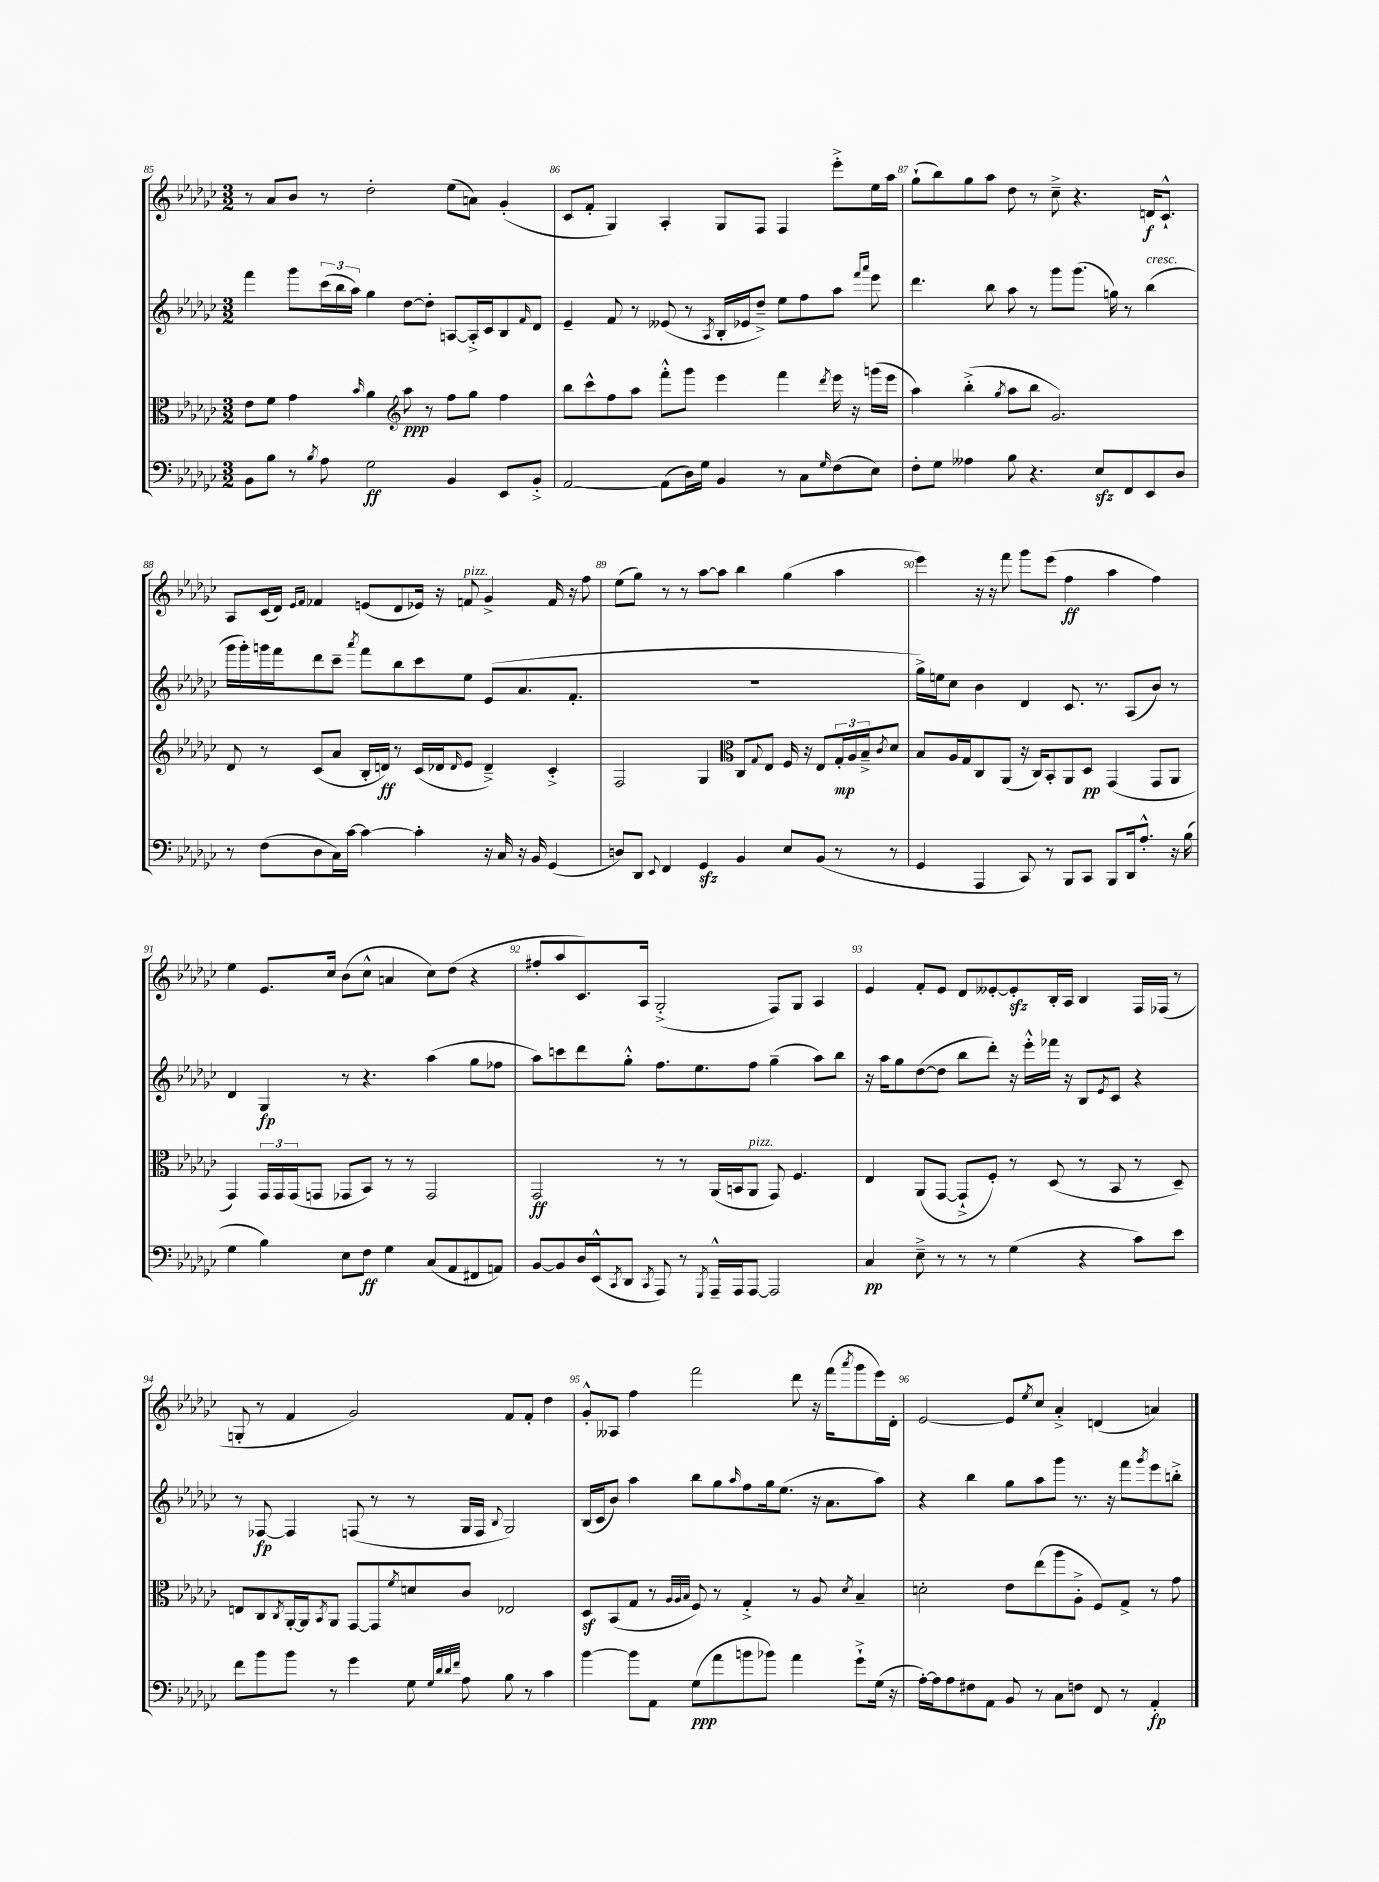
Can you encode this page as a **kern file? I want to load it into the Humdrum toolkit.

**kern	**kern	**kern	**kern
*staff4	*staff3	*staff2	*staff1
*clefF4	*clefC3	*clefG2	*clefG2
*k[b-e-a-d-g-c-]	*k[b-e-a-d-g-c-]	*k[b-e-a-d-g-c-]	*k[b-e-a-d-g-c-]
*M3/2	*M3/2	*M3/2	*M3/2
8BB-\L	8e-\L	4fff\	8r
8B-\J	8f\J	.	8a-/L
8r	4g-\	8ggg-\L	8b-/J
8qB-/	.	.	.
8A-\	.	(24ccc-\L	8r
.	.	24bb-\	.
.	.	24aa-\JJ)	.
.	16qqb-/	.	.
2G-\	4a-\	4gg-\	2dd-'\
*	*clefG2	*	*
.	8aa-\	[8dd-\L	.
.	8r	8dd-'\]J	.
4BB-/	8ff\L	[8A/L	(8ee-\L
.	8gg-\J	16A'^/]L	8a\J)
.	.	16c-/J	.
8EE-/L	4ff\	8B-/	(4g-'/
.	.	16qqf/	.
8BB-'^/J	.	8d-/J	.
=	=	=	=
[2AA-/	8bb-\L	4e-~/	8c-/L
.	8ccc-^^\	.	8f'/J
.	8ff\	8f/	4G-/)
.	8aa-\J	8r	.
(8AA-\]L	8fff'^^\L	(8e--/	4A-'/
16D-\L)	8ggg-\J	8r	.
16G-\JJ	.	.	.
.	.	8qA-/	.
4BB-/	4eee-\	16B-'/LL	8G-/L
.	.	16e-/J	.
.	.	8dd-~^/J)	8F/J
8r	4fff\	8ee-\L	4F/
8C-\L	.	8ff\	.
16qqG-/	8qddd-/	.	.
(8F\	16eee-\	8aa-\J	8eee-'^\L
.	16r	.	.
.	.	16qqfff/LL	.
.	.	16qqaaa-/JJ	.
8E-\J)	(16ggg\LL	8eee-\	16ee-\L
.	16eee-\JJ	.	16aa-\JJ
=	=	=	=
8F'\L	4aa-\)	4.ddd-\	(8gg-`\L
8G-\J	.	.	8bb-\)
4A--\	(4bb-'^\	.	8gg-\
.	.	8bb-\	8aa-\J
.	8qgg-/	.	.
8B-\	8aa-\L	8aa-\	8dd-\
4.r	8bb-\J	8r	8r
.	2.g-/)	8ggg-\L	8cc-~^\
.	.	(8.ggg-\J	4.r
8E-/L	.	.	.
.	.	16gg\)	.
8FF/	.	8r	.
8EE-/	.	(4bb-\	16d/LK
.	.	.	8.c-`^^/J
8D-/J	.	.	.
=	=	=	=
8r	8d-/	16ggg-\LL	8A-/L
.	.	16ggg-'\)	.
(8F\L	8r	16ggg\	(16c-/L
.	.	16fff\J	16d-/JJ)
.	.	.	16qqe-/LL
.	.	.	16qqf/JJ
8D-\	(8c-/L	8ddd-\	4f-/
16C-\L)	8a-/J	8ccc-~\J	.
[16c-\JJ	.	.	.
.	.	8qaaa-/	.
4c-\_	16B-'/LL	8fff\L	(8e/L
.	16d/JJ)	.	.
.	8r	8bb-\	8d-/
4c-'\]	(16c-/LL	8ccc-\	16e-/Jk)
.	16d-/J	.	16r
.	16qqd-/	.	.
.	8e-/J	8ee-\J	8f/
16r	4d-~^/)	(8e-/L	4g-^/
16C-/	.	.	.
16r	.	8.a-/	.
16BB-/	.	.	.
(4GG-/	4c-'^/	.	16f/
.	.	8.f'/J	16r
.	.	.	8ff\
=	=	=	=
8D/L)	2F/	1.r	(8ee-\L
8DD-/J	.	.	8gg-\J)
8qqEE-/	.	.	.
4FF/	.	.	8r
.	.	.	8r
4GG-/	4G-/	.	[8aa-\L
.	.	.	8aa-\]J
*	*clefC3	*	*
4BB-/	8C-/L	.	4bb-\
.	8qqG-/	.	.
.	8E-/J	.	.
8E-/L	16F/	.	(4gg-\
.	16r	.	.
(8BB-/J	8E-/L	.	.
8r	24G-'/L	.	4aa-\
.	24A-/	.	.
.	24B-~^/J	.	.
.	8qc-/	.	.
8r	8d-/J	.	.
=	=	=	=
4GG-/	8B-/L	16gg-^\LL)	4eee-\)
.	.	16ee\J	.
.	16A-/L	8cc-\J	.
.	16G-/J	.	.
4AAA-/	8C-/	4b-\	16r
.	.	.	16r
.	(8AA-/J	.	8fff\
8CC-/)	16r	4d-/	8ggg-\L
.	16C-/LK)	.	.
8r	8BB-'/	.	(8eee-\J
8BBB-/L	8AA-/	8.c-/	4ff\
8CC-/J	8D-/J	.	.
.	.	8.r	.
8BBB-/L	(4GG-/	.	4aa-\
16DD-/k	.	(8A-/L	.
8.A-'^^/J	.	.	.
.	8GG-/L	8b-/J)	4ff\)
16r	8AA-/J	8r	.
(16B-\	.	.	.
=	=	=	=
4G-\	4GG-/)	4d-/	4ee-\
4B-\)	24GG-/LL	4G-/	8.e-/L
.	24GG-/	.	.
.	(24GG-/J	.	.
.	8GG/J	.	.
.	.	.	16cc-/Jk
8E-\L	8GG-/L	8r	(8b-\L
8F\J	8BB-/J)	4.r	8cc-^^\J
4G-\	8r	.	4a/
.	8r	.	.
(8C-/L	2GG-/	(4aa-\	8cc-\L)
8AA-/	.	.	(8dd-\J
8FF#/	.	8gg-\L	4r
8AA/J)	.	8ff-\J	.
=	=	=	=
[8BB-/L	2GG-/	8aa-\L)	8ff#'/L
8BB-/]	.	8ccc\	8aa-/
16D-/L	.	8ddd-\	8.c-/)
(16EE-^^/J	.	.	.
8qCC-/	.	.	.
8DD-/J	.	8gg-'^^\J	.
.	.	.	16A-/Jk
8qCC-/	.	.	.
8AAA-/)	8r	8.ff\L	(2G-'^/
8r	8r	.	.
.	.	8.ee-\	.
8qGGG-/	.	.	.
16AAA-~^^/LL	(16AA-/LL	.	.
16AAA-/J	16BB/J	.	.
[8AAA-/J	8AA-/J	8ff\J	.
2AAA-/]	8GG-/)	(4gg-~\	8F/L)
.	4.F/	.	8G-/J
.	.	8aa-\L)	4A-/
.	.	8bb-\J	.
=	=	=	=
4C-/	4E-/	16r	4e-/
.	.	16aa-\LK	.
.	.	8gg-\	.
8E-~^\	(8AA-/L	([8dd-\	8f'/L
8r	[8GG-/J	8dd-\]J	8e-/J
8r	8GG-`^/]L	8bb-\L	8d-/L
8r	8F'/J)	8ddd-'\J)	[8e--'/
(4G-\	8r	16r	8e--'/]
.	.	16eee-'^^\LL	.
.	(8D-/	16fff-\JJ	16B-'/L
.	.	16r	16A-/JJ
4r	8r	8B-/L	4B-/
.	.	8qe-/	.
.	8BB-/	8c-/J	.
8c-\L)	8r	4r	16F/LL
.	.	.	(16F-/JJ
8e-\J	8D-~/)	.	8r
=	=	=	=
8f\L	8E/L	8r	8G'/
8b-\	8C-/	[8F-/	8r
.	8qC-/	.	.
8b-\J	[16AA-'/L	4F-/]	4f/
.	16AA-/]J	.	.
.	8qBB-/	.	.
8r	8AA-/J	.	.
4g-\	[8GG-/L	(8F/	2g-/)
.	8GG-/]	8r	.
.	8qf/	.	.
8G-\	8d/	8r	.
32qqG-/LLL	.	.	.
32qqd-/	.	.	.
32qqd-/	.	.	.
32qqf/JJJ	.	.	.
8A-\	8c-/J	16G-/LL	.
.	.	16F/JJ	.
.	.	8qqB-/	.
8B-\	2E-/	2G-/)	8f/L
8r	.	.	8f'/J
4c-\	.	.	4dd-\
=	=	=	=
[4b-\	8D-/L	(16B-/LL	8g-'^^/L
.	.	16c-/J	.
.	(8BB-/	8b-/J)	8A--/J
8b-\]L	8G-/J	4aa-\	4ff\
8AA-\J	8r	.	.
.	32qqA-/LLL	.	.
.	32qqA-/	.	.
.	32qqB-/JJJ	.	.
(8G-\L	8F/)	8bb-\L	2fff\
8a-\	8r	8gg-\	.
.	.	16qqaa-/	.
8b\	4G-'^/	8ff\	.
8b-\J)	.	16gg-\k	.
.	.	(8.ee-\J	.
4a-\	8r	.	8ddd-\
.	8A-/	16r	16r
.	.	8.a-\L	(16fff\LK
.	8qd-/	.	8qaaa-/
8g-`^\L	4B-~/	.	8ggg-\
(16G-\Jk	.	8aa-\J)	16eee-\L)
16r	.	.	16d-'\JJ
=	=	=	=
[16A-'\LL)	2d'\	4r	[2e-/
16A-\]J	.	.	.
8A-\	.	.	.
8F#\	.	4bb-\	.
8AA-\J	.	.	.
8BB-/	8e-\L	8gg-\L	8e-/]L
.	.	.	8qee-/
8r	(8ee-\	8aa-\	8cc-/J
8C-\L	8aa-\	8ggg-\J	4a-'^/
8F\J	8A-'^\J	8.r	.
8FF/	8F/L)	.	(4d/
.	.	16r	.
8r	8G-^/J	8fff\L	.
.	.	8qggg-/	.
4AA-'/	8r	8eee-\	4a/)
.	8g-\	8bb'^\J	.
==	==	==	==
*-	*-	*-	*-
